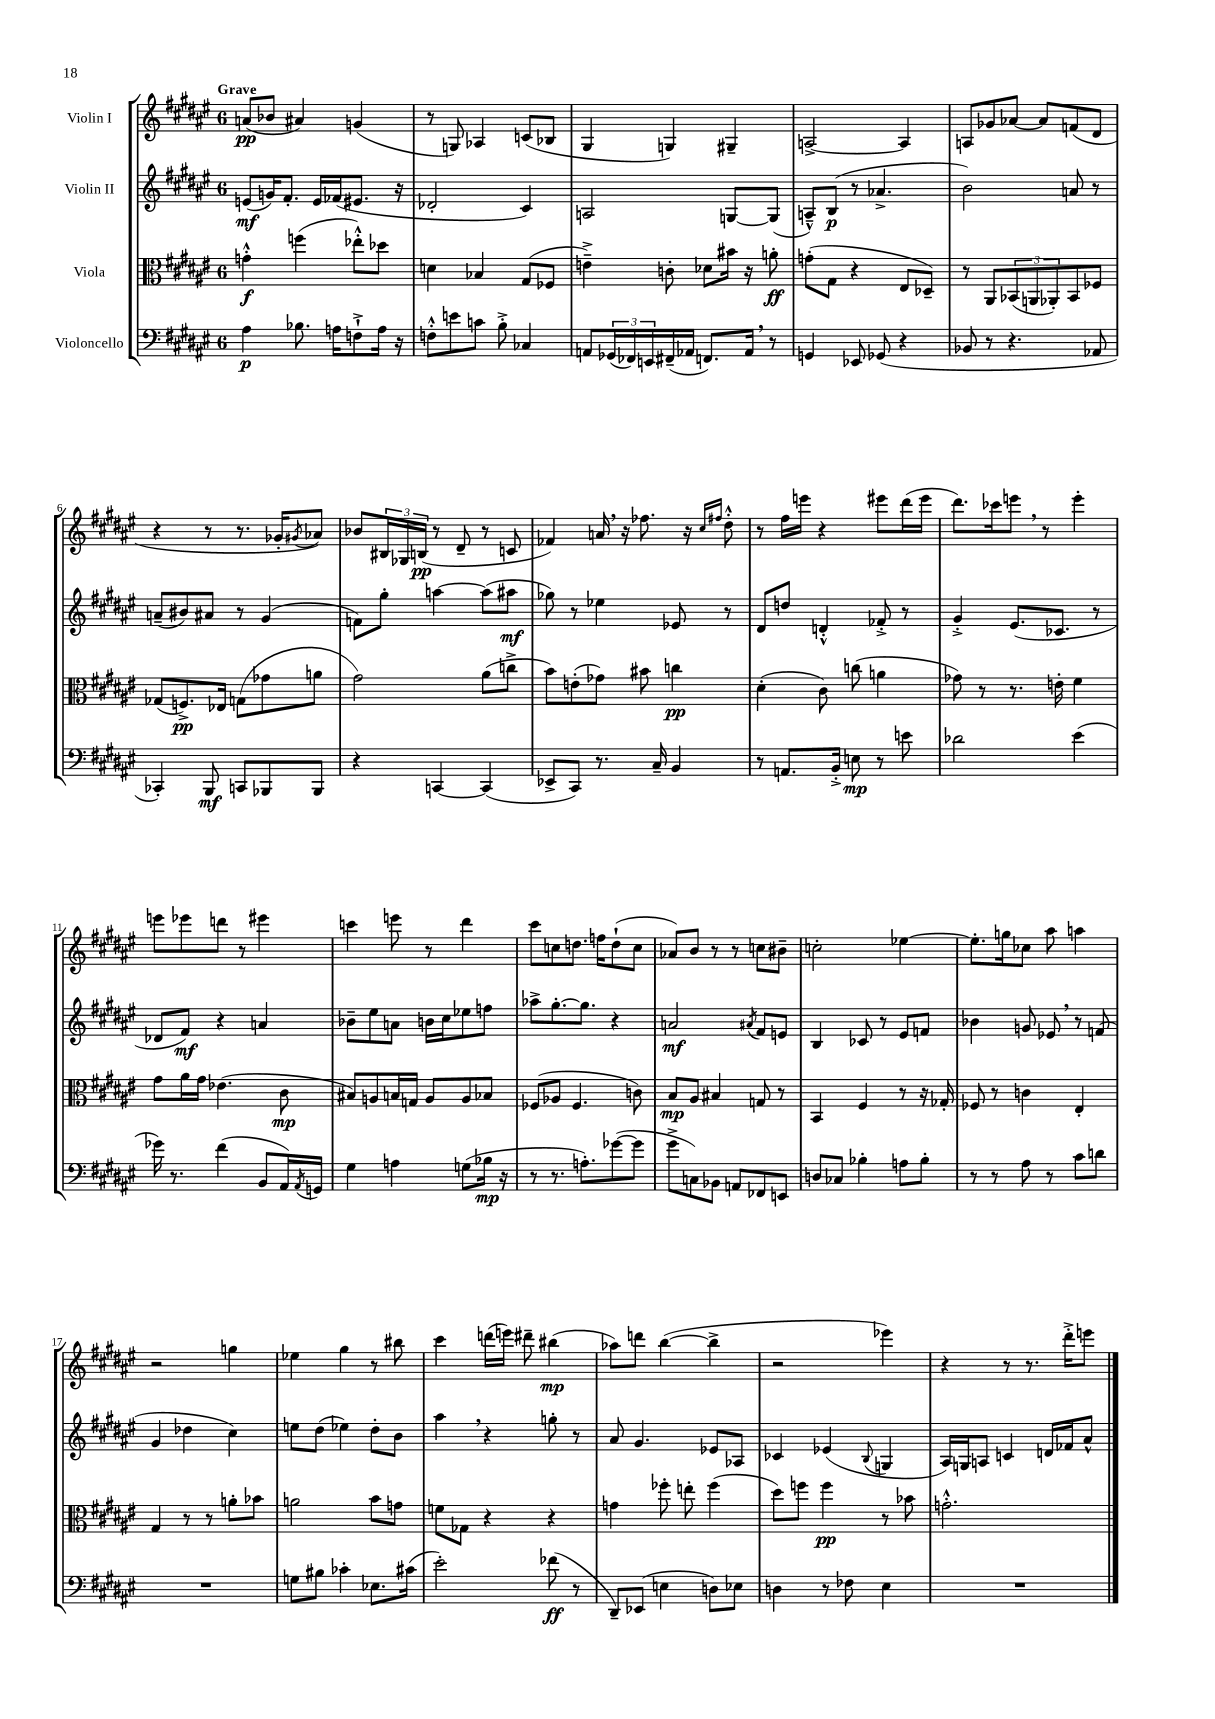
<<
\new StaffGroup <<
\new Staff = "s0" \with { instrumentName = "Violin I" } {
    \clef treble \key fis \major \once \override Staff.TimeSignature.style = #'single-digit \time 6/8 \tempo "Grave"
    a'8\pp( bes'8 ais'4) g'4( |
    r8 g8) aes4 c'8( bes8 |
    gis4 g4) gis4-- |
    a2~-> a4 |
    a8 ges'8 aes'8~ aes'8 f'8( dis'8 |
    r4 r8 r8. ges'16-. \acciaccatura { gis'8 } aes'8) |
    bes'8 \tuplet 3/2 { bis16 ges16 b16\pp( } r8 dis'8-- r8 c'8 |
    fes'4) a'16 \breathe r16 fes''8. r16 \grace { cis''16 fis''16 } dis''8-.-^ |
    r8 fis''16 e'''16 r4 eis'''8 dis'''16( eis'''16 |
    dis'''8.) ces'''16 e'''8 \breathe r8 e'''4-. |
    e'''8 ees'''8 d'''8 r8 eis'''4 |
    c'''4 e'''8 r8 dis'''4 |
    cis'''8 c''8 d''8. f''16 d''8-!( c''8 |
    aes'8) b'8 r8 r8 c''8 bis'8-- |
    c''2-. ees''4~ |
    ees''8.-. g''16 ces''8 ais''8 a''4 |
    r2 g''4 |
    ees''4 gis''4 r8 bis''8 |
    cis'''4 d'''16( e'''16) dis'''8-- bis''4\mp( |
    aes''8) d'''8 b''4~( b''4-> |
    r2 ees'''4) |
    r4 r8 r8. dis'''16-.-> e'''8 \bar "|." |
}
\new Staff = "s1" \with { instrumentName = "Violin II" } {
    \clef treble \key fis \major \once \override Staff.TimeSignature.style = #'single-digit \time 6/8
    e'8\mf( g'16) fis'8.-. e'16 fes'16( eis'8. r16 |
    des'2-. cis'4) |
    a2 g8~ g8( |
    a8---^) b8\p( r8 aes'4.-> |
    b'2) a'8 r8 |
    a'8--( bis'8) ais'8 r8 gis'4( |
    f'8) gis''8-. a''4~ a''8( ais''8\mf |
    ges''8) r8 ees''4 ees'8 r8 |
    dis'8 d''8 d'4-.-^ fes'8-.-> r8 |
    gis'4-.-> eis'8.( ces'8. r8 |
    des'8 fis'8\mf) r4 a'4 |
    bes'8-- eis''8 a'8 b'16 cis''16 ees''8 f''8 |
    aes''8-> gis''8.~-. gis''8. r4 |
    a'2\mf \acciaccatura { ais'8 } fis'8 e'8 |
    b4 ces'8 r8 eis'8 f'8 |
    bes'4 g'8 ees'8 \breathe r8 f'8( |
    gis'4 des''4 cis''4) |
    e''8 dis''8( ees''4) dis''8-. b'8 |
    ais''4 \breathe r4 g''8-. r8 |
    ais'8 gis'4. ees'8 aes8 |
    ces'4 ees'4( \appoggiatura { b8 } g4 |
    ais16) g16 a8 c'4 d'16 fes'16 ais'8-^ \bar "|." |
}
\new Staff = "s2" \with { instrumentName = "Viola" } {
    \clef alto \key fis \major \once \override Staff.TimeSignature.style = #'single-digit \time 6/8
    g'4-.-^\f f''4( ees''8-.-^) des''8 |
    d'4 bes4 gis8( fes8 |
    e'4--->) c'8-. des'8 bis'16 r16 a'8-.\ff |
    g'8-.( gis8 r4 eis8 des8--) |
    r8 ais,8 \tuplet 3/2 { bes,8( a,8 aes,8-.) } bes,8 fes8 |
    ges8( f8.->\pp) ees16 g8( ges'8 a'8 |
    gis'2) ais'8( c''8-> |
    b'8) e'8-.( ges'8) bis'8 c''4\pp |
    dis'4-.( cis'8) c''8( a'4 |
    ges'8) r8 r8. e'16-. fis'4 |
    gis'8 ais'16 gis'16 ees'4.( cis'8\mp |
    bis8) a8 b16 g16 a8 a8 bes8 |
    fes8( aes8 fes4. c'8) |
    b8\mp ais8 bis4 g8 r8 |
    b,4 fis4 r8 r16 ges16-. |
    fes8 r8 c'4 eis4-. |
    gis4 r8 r8 a'8-. bes'8 |
    a'2 b'8 g'8 |
    f'8 ges8 r4 r4 |
    g'4 fes''8-. e''8-. fes''4( |
    dis''8) f''8 f''4\pp r8 bes'8 |
    g'2.-.-^ \bar "|." |
}
\new Staff = "s3" \with { instrumentName = "Violoncello" } {
    \clef bass \key fis \major \once \override Staff.TimeSignature.style = #'single-digit \time 6/8
    ais4\p bes8. a16 f8-!-> a16 r16 |
    f8-.-^ e'8 c'8 b8-.-> ces4 |
    a,8 \tuplet 3/2 { ges,16( fes,16) e,16 } fis,16--( aes,16 f,8.) aes,16 \breathe r8 |
    g,4 ees,8 ges,8( r4 |
    bes,8 r8 r4. aes,8 |
    ces,4-.) b,,8\mf c,8 bes,,8 bes,,8 |
    r4 c,4~ c,4( |
    ees,8-> cis,8) r8. cis16-- b,4 |
    r8 a,8. b,16-.-> e8\mp r8 e'8 |
    des'2 eis'4( |
    ges'16) r8. fis'4( b,8 ais,16) \acciaccatura { ais,8 } g,16 |
    gis4 a4 g8( bes16\mp r16 |
    r8 r8. a8.-.) ges'8~( ges'8 |
    gis'8-> c8) bes,8 a,8 fes,8 e,8 |
    d8 ces8 bes4-. a8 bes8-. |
    r8 r8 ais8 r8 cis'8 d'8 |
    R2. |
    g8 bis8 ces'4-. ees8. cis'16( |
    eis'2-.) fes'8\ff( r8 |
    dis,8--) ees,8( e4 d8) ees8 |
    d4 r8 fes8 eis4 |
    R2. \bar "|." |
}
>>
>>
